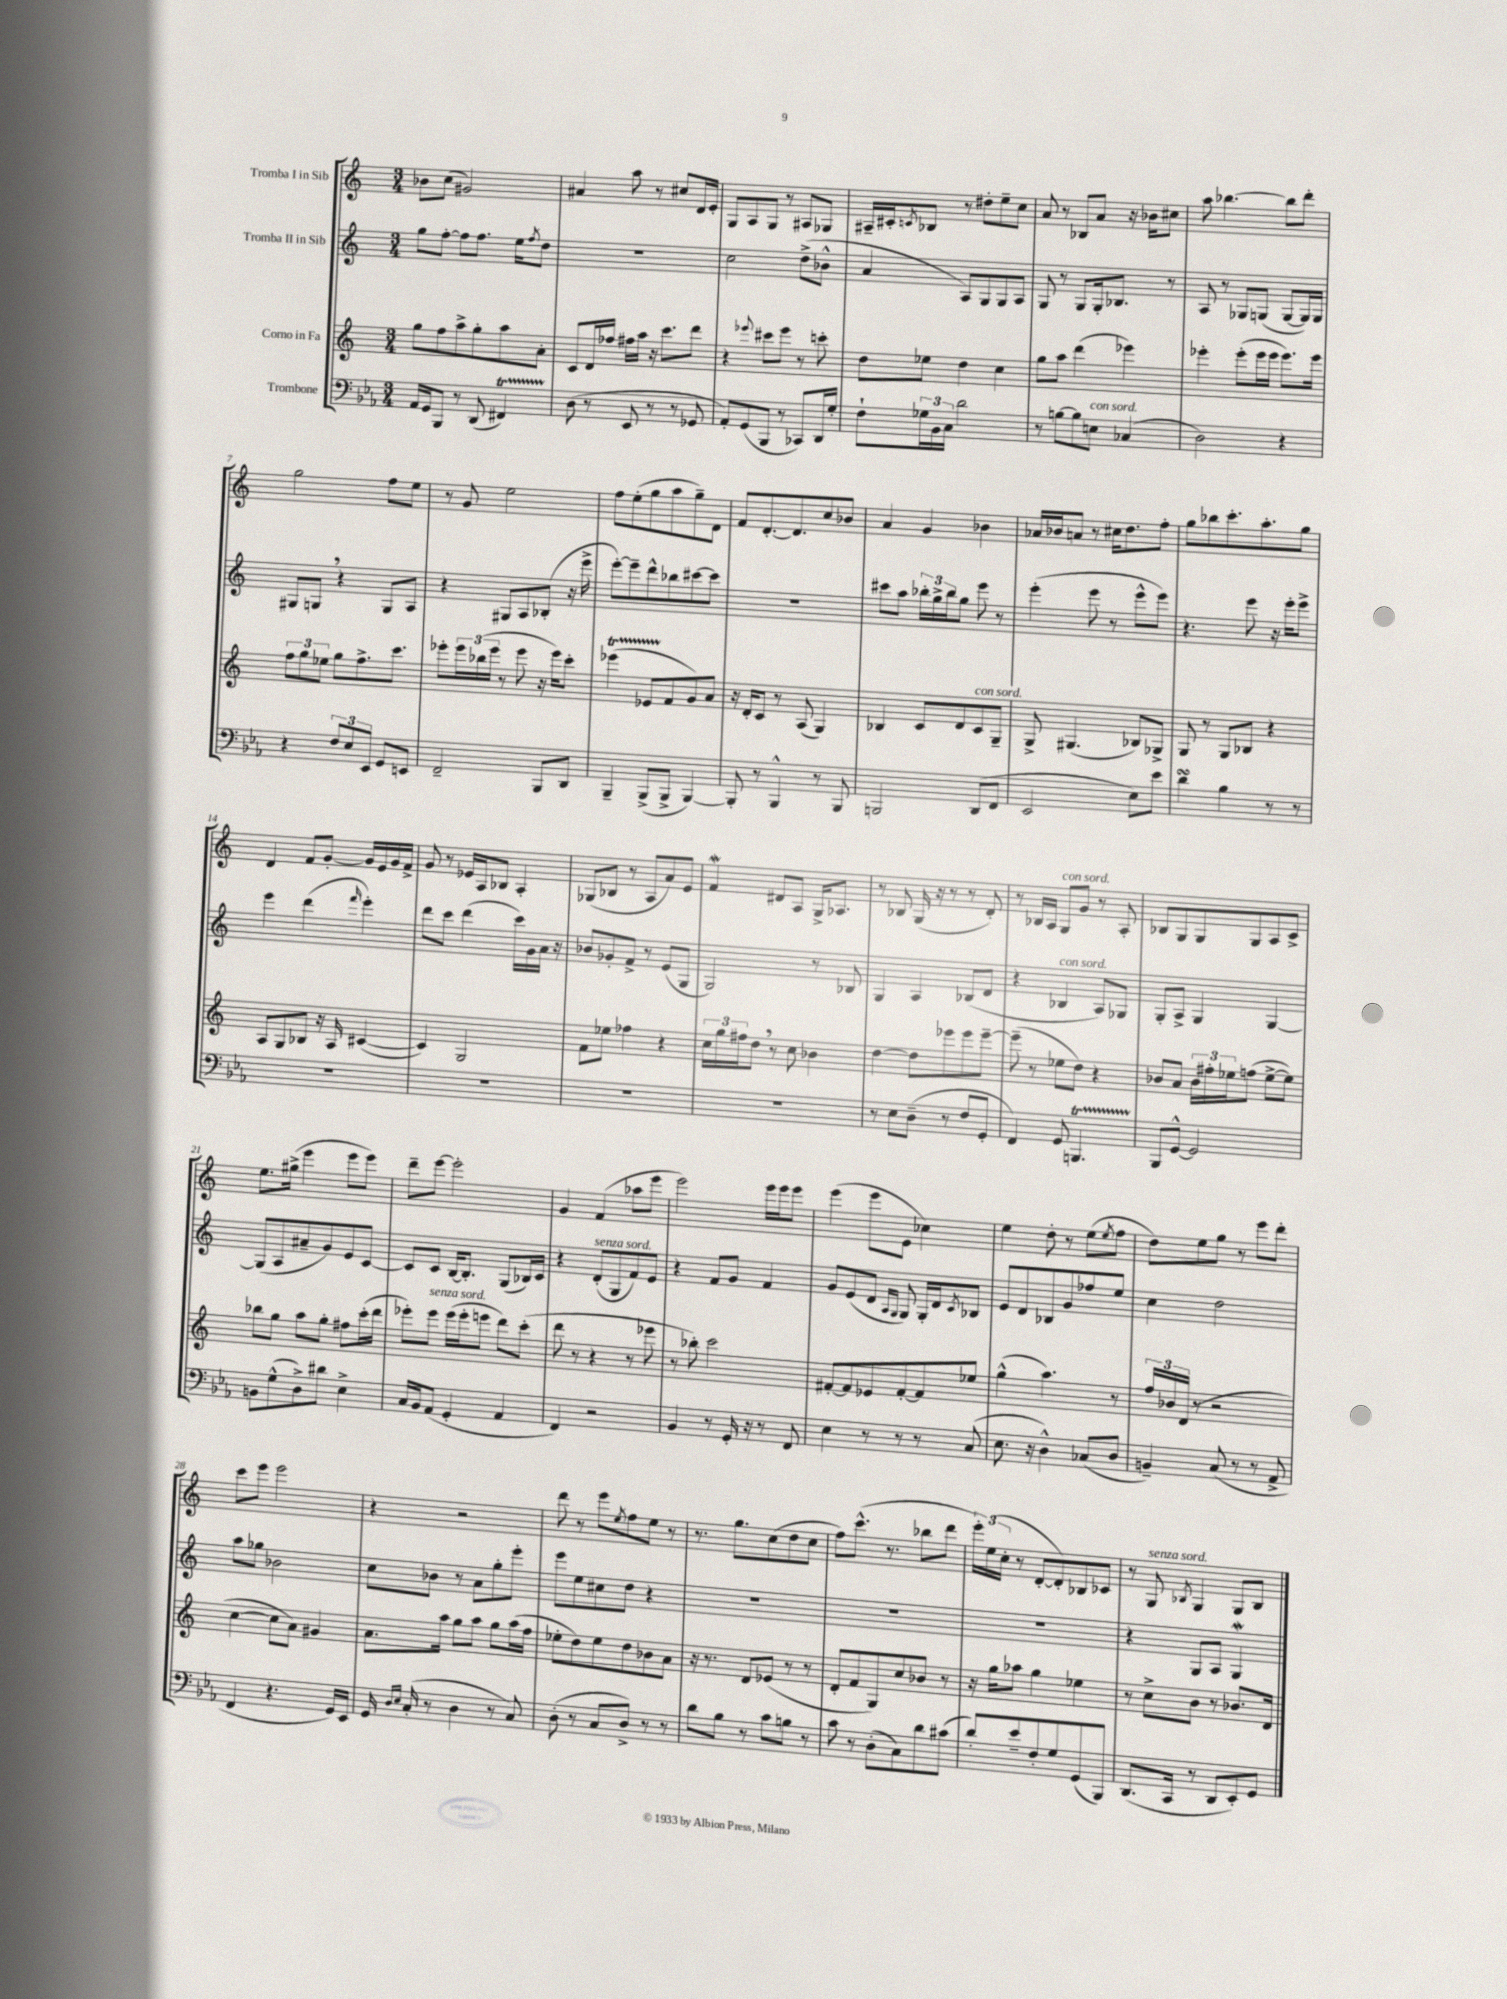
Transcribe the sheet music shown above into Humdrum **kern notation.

**kern	**kern	**kern	**kern
*part4	*part3	*part2	*part1
*staff4	*staff3	*staff2	*staff1
*I"Trombone	*I"Corno in Fa	*I"Tromba II in Sib	*I"Tromba I in Sib
*clefF4	*clefG2	*clefG2	*clefG2
*k[b-e-a-]	*k[]	*k[]	*k[]
*M3/4	*M3/4	*M3/4	*M3/4
=1	=1	=1	=1
16AA-/LL	8gg\L	8gg\L	8b-X\L
16GG/J	.	.	.
8BBB-/J	8ff\	[8ff'\J	(8cc\J
8r	8aa^\	8ff\L]	2g#X/)
(8DD/	8gg'\	8.ff\J	.
4FF#Xt/)	8aa\	.	.
.	.	16ee\KL	.
.	.	8qff/	.
.	8a'\J	8dd\J	.
=2	=2	=2	=2
(8D\	8c/L	2.r	4a#X/
8r	16d/L	.	.
.	16ff-X/JJ	.	.
8EE-/	16ff#X\LL	.	8aa\
.	16aa\JJ	.	.
8r	16r	.	8r
.	8.ccc\L	.	.
8r	.	.	8cc#X/L
8GG-X/	8ddd\J	.	16d/L
.	.	.	16e'/JJ
=3	=3	=3	=3
8AA-'/L)	4r	2cc\	8G/L
(8GG/	.	.	8A/
.	8qqeee-X/	.	.
8BBB-/J	8ccc#X\L	.	8G/J
8r	8eee-\J	.	8r
8CC-X/L)	8r	(8dd^\L	8A#X/L
16DD/L	8cccn'\	8b-X^^\J	8G-X/J
16G'/JJ	.	.	.
=4	=4	=4	=4
8F`\L	8dd\L	4a/	16A#X~/LL
.	.	.	16c#X'/J
.	.	.	8qcn/
24G-X\L	8ee-X\J	.	8B-X/J
24BB-\	.	.	.
24C\JJ	.	.	.
2d\	4dd\	8A/L)	8r
.	.	8G/	8dd#X'\L
.	4cc\	8G/	8ee~\
.	.	8A/J	8cc\J
=5	=5	=5	=5
8r	8gg\L	8G/	8a/
[8Bn\L	8aa\J	8r	8r
8B\]	(4ddd\	8G/L	8B-X/L
!LO:TX:a:i:t=con sord.	!	!	!
8En\J	.	16G'/k	8a/J
.	.	8.B-X/J	.
(4C-X/	4eee-X\)	.	16r
.	.	.	16b-X\KL
.	.	8r	8cc#X\J
=6	=6	=6	=6
2D\)	4eee-X'\	8A/	8aa\
.	.	8r	[4.bb-X\
.	(8eee-'\L	8G-X/L	.
.	16eee-\L	(8Gn/J	.
.	16eee-\JJ	.	.
4r	8.eee-\L)	[8G/L	8bb-\L]
.	.	16G/L])	8ddd'\J
.	16eee-\Jk	16G/JJ	.
!!LO:LB:g=z
=7	=7	=7	=7
4r	12ff\L	8G#X/L	2gg\
.	12gg\	.	.
.	.	8Gn,/J	.
.	12ee-X\J	.	.
12F/L	8gg\L	4r	.
12E-/	.	.	.
.	8.ff^\	.	.
12EE-/J	.	.	.
8GG/L	.	8G/L	8ff\L
.	8.ccc\J	.	.
8EEn/J	.	8A/J	8ee\J
=8	=8	=8	=8
2FF~/	8eee-X'\L	4r	8r
.	24eee-\L	.	8g/
.	(24bb-X\	.	.
.	24eee-\JJ	.	.
.	8r	8G#X/L	2ee\
.	8eee-\	8A/	.
8BBB-/L	16r	(8B-X'/J	.
.	16eee-\KL)	.	.
8DD/J	8ccc'\J	16r	.
.	.	16eee^\	.
=9	=9	=9	=9
4BBB-~/	(4eee-XT\	[8eee'\L)	8ff\L
.	.	8eee~\]	(8ee'\
(8BBB-^/L	8e-XTTT/L	8ddd^^\	8gg\
8BBB-^/J	8f/	8bb-X\	8aa\
[4BBB-/)	8g/)	[8ccc#X\	8gg~\)
.	8a/J	8ccc#\J]	8d\J
=10	=10	=10	=10
8BBB-'/]	16r	2.r	8f/L
.	16d'/KL	.	.
8r	8c/J	.	[8.d'/
4BBB-^^/	8r	.	.
.	.	.	8.d/]
.	(8A/	.	.
8r	4G/)	.	8cc/
8BBB-/	.	.	8b-X/J
=11	=11	=11	=11
2BBBn/	4B-X/	8ccc#X\L	4a/
.	.	8aa\J	.
.	8c/L	24bb-X'\LL	4g/
.	.	24gg^\	.
.	.	24bb-\J	.
.	8d/	8gg\J	.
!	!LO:TX:a:i:t=con sord.	!	!
(8DD/L	8c/	8eee\	4b-X\
8FF/J	8G~/J	8r	.
=12	=12	=12	=12
2EE-/	8G^/	(4eee'\	16a-X/LL
.	.	.	16b-X/J
.	(4.G#X/	.	8an/J
.	.	8eee\	8r
.	.	8r	16cc#X\KL
.	.	.	8.dd\
8E-\L)	8B-X/L)	8eee^^\L	.
8e-\J	8G-X^/J	8eee\J)	8ff'\J
=13	=13	=13	=13
4dsSsS\	8G/	4.r	8gg\L
.	8r	.	8bb-X\
4B-\	8G/L	.	8.ccc'\
.	8B-X/J	8eee\	.
.	.	.	8.aa'\
8r	4r	16r	.
.	.	16eee'\KL	.
8r	.	8eee^\J	8gg\J
!!LO:LB:g=z
=14	=14	=14	=14
2.r	8A/L	4eee\	4d/
.	8G/	.	.
.	8B-X/J	(4ddd\	8f/L
.	16r	.	[8g'/J
.	16A/	.	.
.	.	16qqfff/	.
.	([4c#X/	4eee'\)	16g/LL]
.	.	.	16e/
.	.	.	16g/
.	.	.	16f^/JJ
=15	=15	=15	=15
2.r	4c#/])	8ddd\L	8g/
.	.	8ccc\J	8r
.	2G/	(4ddd\	16e-X/LL
.	.	.	16A/J
.	.	.	8B-X/J
.	.	16ccc\LL)	4A'/
.	.	16g\	.
.	.	16a\JJ	.
.	.	16r	.
=16	=16	=16	=16
2.r	8f\L	8b-X/L	(8G-X/L
.	8ee-X\J	8g-X'/	8B-X/J
.	4ff-X\	8f^/J	8r
.	.	8r	8A/L
.	4r	(8e/L	8a/)
.	.	8G/J	8e/J
=17	=17	=17	=17
2.r	24cc\LL	2G/)	4fw/
.	24gg\	.	.
.	24ff#X\J	.	.
.	8dd,\J	.	.
.	8r	.	8d#X/L
.	8cc\	.	8A/J
.	4b-X\	8r	16G^/KL
.	.	.	8.A-X/J
.	.	8B-X/	.
=18	=18	=18	=18
8r	[4dd\	4G/	8r
8E-\L	.	.	8B-X/
(8D~\J	8dd\L]	4A/	(16G/
.	.	.	16r
8r	8eee-X\	.	8r
8F/L	8eee-\	(8B-X/L	8r
8GG'/J	[8eee-~\J	8d/J	8d'/)
=19	=19	=19	=19
4FF/)	(8eee-~\]	4r	8r
.	8r	.	16B-X/LL
.	.	.	16A/JJ
!	!	!	!LO:TX:a:i:t=con sord.
!	!	!LO:TX:a:i:t=con sord.	!
8GG/	8ee-X\L	4B-X/	8G/L
4.BBBnt/	8dd\J)	.	8g/J
.	4r	8A/L)	8r
.	.	8G-X/J	8A'/
=20	=20	=20	=20
8BBB-/L	8b-X/L	8G'/L	8B-X/L
[8GG^^/J	8a/J	8A^/J	8G/
2GG/]	24b-\LL	4G/	8G/
.	24ff#X'\	.	.
.	24ee-X\J	.	.
.	(8ffn\J	.	8G/
.	[8ee-^\L	[4G/	8A/
.	8ee-\J])	.	8c^/J
!!LO:LB:g=z
=21	=21	=21	=21
8BBn\L	8bb-X\L	(8G/L]	8.ee\L
(8G^^\	8gg\J	8A/	.
.	.	.	(16gg#X^\Jk
8D^\)	8aa\L	8a#X~/	4eee\
8d#X\J	8gg'\J	8g/)	.
4E-^\	8ff#X\L	8e/	8eee\L
.	(16ccc'\L	[8c/J	8eee\J)
.	16ddd\JJ	.	.
=22	=22	=22	=22
16C/LL	8eee-X'\L)	8c/L]	8ddd~\L
16BB-/J	.	.	.
!	!LO:TX:a:i:t=senza sord.	!	!
(8AA-/J	8eee-\J	8c/J	[8eee\J
4GG'/	(16eee-\LL	[16B/KL	2eee'\]
.	16eee-'\J	8.B'/J]	.
.	8eeen\J	.	.
4AA-/	8ddd\L)	(8G/L	.
.	(8ccc'\J	16B-X/L)	.
.	.	16c/JJ	.
=23	=23	=23	=23
4FF/)	8ddd\	4r	4g/
.	8r	.	.
!	!	!LO:TX:a:i:t=senza sord.	!
2r	4r	(8d'/L	(4f/
.	.	8G/	.
.	8r	8f/)	8aa-X\L
.	8eee-X\	8e/J	8eee\J
=24	=24	=24	=24
4BB-/	8r	4r	2eee\)
.	8bb-X'\)	.	.
8r	2ccc\	8f/L	.
16GG'/	.	8g/J	.
16r	.	.	.
8r	.	4f/	16eee\LL
.	.	.	16eee\J
8FF/	.	.	8eee\J
=25	=25	=25	=25
4E-\	[8f#X'/L	8g/L	(4eee\
.	8f#/]	(8e/	.
8r	8e-X/	8d/J	8eee\L
.	.	16qqA/LL	.
.	.	16qqG/JJ	.
8r	[8f#'/	8G/)	8e\J
8r	8f#/]	16G'/LL	4cc-X\)
.	.	16d/J	.
.	.	8qc/	.
(8C/	8ee-X/J	8B-X/J	.
=26	=26	=26	=26
8.E-\	(4gg^^\	8e/L	4ee\
.	.	8d/	.
16r	.	.	.
4D^^\)	4.aa\)	8B-X/	8dd'\
.	.	8g/	8r
(8C-X/L	.	8ff-X/	(8ee\L
.	.	.	8qee/
8D/J	8r	8ee/J	8ff\J
=27	=27	=27	=27
4BBn~/)	24ff/LL	4cc\	8dd\L)
.	24b-X/	.	.
.	(24d/JJ	.	.
.	8r	.	8ee\
(8C/	2r	2dd\	8gg\J
8r	.	.	8r
8r	.	.	8eee\L
8AA-^/	.	.	8ddd'\J
!!LO:LB:g=z
=28	=28	=28	=28
4FF/	[4cc\	8aa\L	8ccc\L
.	.	8gg-X\J	8eee\J
4.r	8cc\L]	2b-X\	2eee\
.	8a\J)	.	.
.	4g#X/	.	.
16GG/LL)	.	.	.
16EE-/JJ	.	.	.
=29	=29	=29	=29
16GG/	8.a\L	8cc\L	4r
16qqD/LL	.	.	.
16qqE-/JJ	.	.	.
(16C'/	.	.	.
8r	.	8b-X\J	.
.	16aa\Jk	.	.
4D\	8gg\L	8r	2r
.	8aa\J	8a\L	.
8r	8gg\L	8gg'\	.
8C/)	(16aa\L	8eee'\J	.
.	16ff\JJ	.	.
=30	=30	=30	=30
(8D'\	8ee-X'\L	8eee\L	8ddd\
8r	8dd\)	8ee\	8r
8C/L	8ee-\	8cc#X\	8eee\L
.	.	.	8qee/
8D^/J)	8dd\	8dd\J	8ff\
8r	8b-X\	4r	8ee\J
8r	8a\J	.	8r
=31	=31	=31	=31
8d\L	16r	2.r	8.r
.	8.r	.	.
8B-\J	.	.	.
.	.	.	8.gg\L
8r	8d/L	.	.
8c\L	(8e-X/J	.	(8cc\
8Bn\J	8r	.	8dd\
8r	8r	.	8cc\J
=32	=32	=32	=32
8c\	8d'/L	2.r	8ff\L)
8r	8f/	.	(8.ccc^^\J
(8D'\L	8G/)	.	.
.	.	.	8.r
8C\)	8cc/	.	.
8d\	8b-X/J	.	8bb-X\L
(8c#X\J	8r	.	8ddd\J
=33	=33	=33	=33
8d'/L)	16r	2.r	24eee'\LL)
.	.	.	(24ee\
.	16gg\KL	.	.
.	.	.	24cc'\JJ
8e-~/	8aa-X\J	.	8r
8F'/	4gg\	.	[8d'/L
8G/	.	.	8d'/])
(8GG/	4ee-X\	.	8B-X/
8BBB-/J)	.	.	8c-X/J
=34	=34	=34	=34
(8.DD/L	8r	4r	8r
!	!	!	!LO:TX:a:i:t=senza sord.
.	8cc^\L	.	8G/
16CC/Jk	.	.	.
.	.	.	8qB-X/
8r	8b\J	8G/L	4G/
8DD/L	8r	8A/J	.
8EE-'/)	8.b-X/L	4GW/	8G/L
8GG/J	.	.	8B-/J
.	16d/Jk	.	.
==	==	==	==
*-	*-	*-	*-
